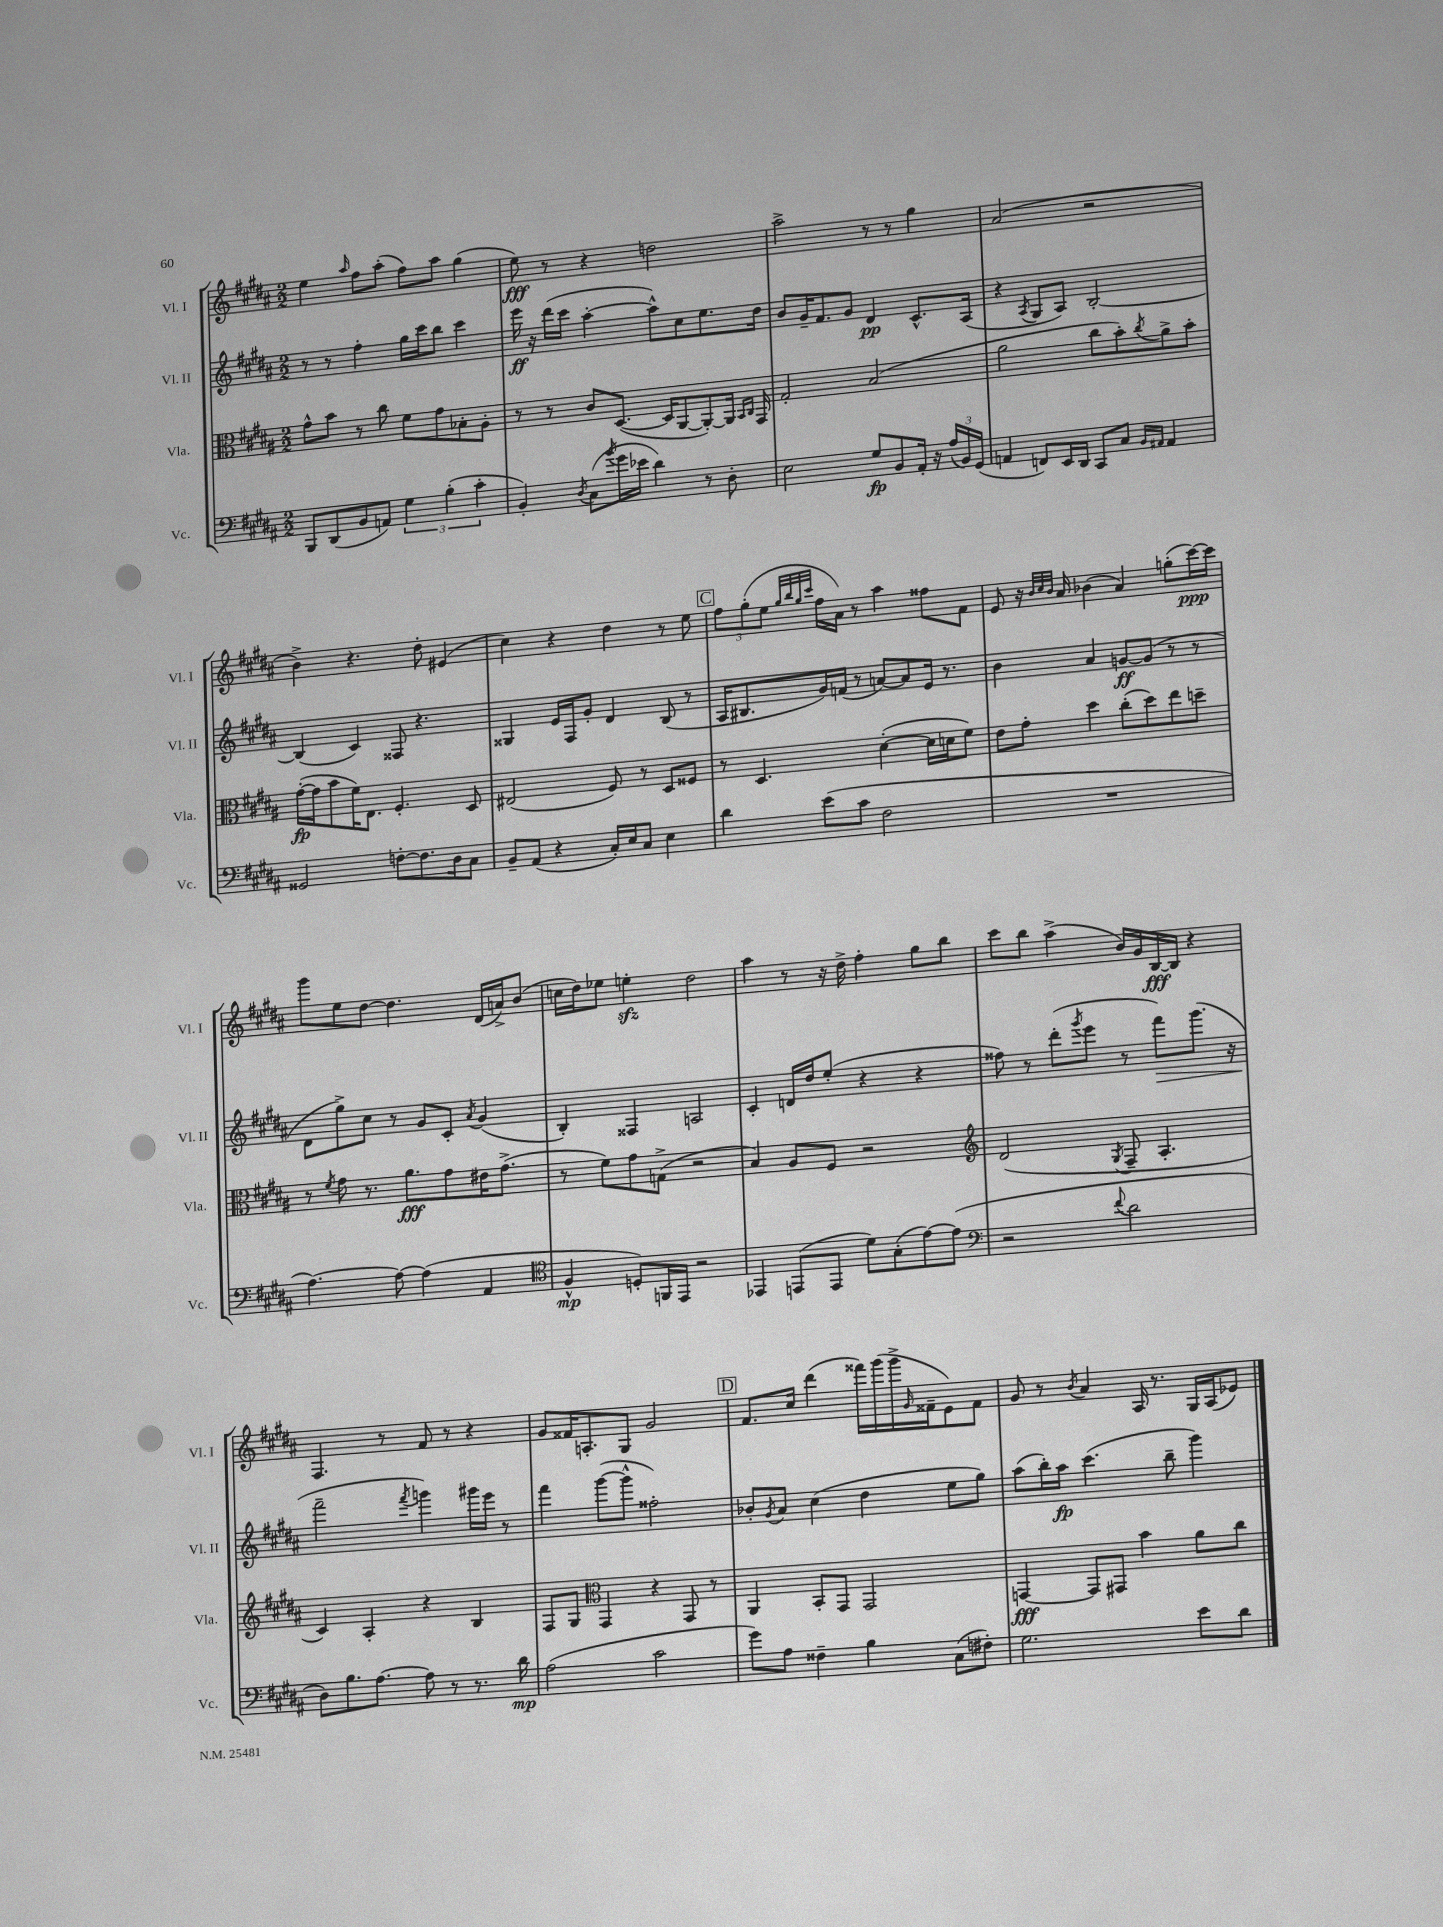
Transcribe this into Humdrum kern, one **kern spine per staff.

**kern	**kern	**kern	**kern
*staff4	*staff3	*staff2	*staff1
*clefF4	*clefC3	*clefG2	*clefG2
*k[f#c#g#d#a#]	*k[f#c#g#d#a#]	*k[f#c#g#d#a#]	*k[f#c#g#d#a#]
*M2/2	*M2/2	*M2/2	*M2/2
8BBB	8g#^^	8r	4ee
(8DD#	8b	8r	.
.	.	.	16qqaa#
8BB	8r	4ff#'	8ff#
8AA)	8cc#	.	(8aa#'
6G#	8f#	16gg#	8ff#)
.	.	16ccc#	.
.	8g#	8bb	8aa#
(6B'	.	.	.
.	8B-'	4ccc#	(4gg#
6c#'	.	.	.
.	8A#'	.	.
=	=	=	=
4BB')	8r	16eee	8ee)
.	.	16r	.
.	8r	(16ddd#	8r
.	.	16ccc#	.
8qD#	.	.	.
(8C#	8c#	[4aa#'	4r
8qb	.	.	.
16g#	([8.D#	.	.
16e-	.	.	.
4d#)	.	8aa#^^])	2dd
.	16D#]	.	.
.	[8AA#	8cc#	.
8r	8AA#'_)	8.ee	.
8D#'	16AA#]	.	.
.	16qqBB	.	.
.	16qqC#	.	.
.	16GG#	16dd#	.
=	=	=	=
2E	2G#'	8b	2aa#^
.	.	16g#~	.
.	.	8.f#	.
.	.	8g#	.
8G#	(2B	4d#	8r
8BB	.	.	8r
16AA#'	.	8.c#^^	4gg#
16r	.	.	.
(24A#	.	.	.
24BB)	.	.	.
.	.	(16A#	.
(24GG#	.	.	.
=	=	=	=
4AA	2a#	4r	(2a#
.	.	8qA#	.
8FF)	.	8G#	.
16EE	.	8A#)	.
16DD#	.	.	.
8CC#	8cc#	[2B'	2r
8C#	8b')	.	.
16qqBB	.	.	.
16qqAA#	8qcc#	.	.
4AA#	8a#^	.	.
.	8b'	.	.
=	=	=	=
2GG##	([16g#'	(4B]	4b^)
.	16g#]	.	.
.	8b	.	.
.	16f#)	4c#)	4.r
.	8.E	.	.
[8F'	4.F#'	8F##	.
8.F]	.	4.r	8dd#'
.	.	.	(4e#
16D#	.	.	.
8C#	8D#	.	.
=	=	=	=
8BB~	(2E#	4G##	4cc#)
(8AA#	.	.	.
4r	.	16e	4r
.	.	16F#	.
.	.	8g#'	.
16C#')	8F#)	4d#	4dd#
16E	.	.	.
8C#	8r	.	.
4E	8D#	(8B	8r
.	8F##	8r	8ee
=	=	=	=
4d#	8r	16A#	12ff#
.	.	8.B#	.
.	.	.	(12gg#'
.	4.D#	.	.
.	.	.	12ee
.	.	.	32qqgg#
.	.	.	32qqbb
.	.	.	32qqgg#
.	.	.	32qqccc#
(8e	.	16g#)	16ff#
.	.	(16f	16a#)
8c#	.	8r	8r
2F#	([4d#'	[8a)	4aa#
.	.	8a]	.
.	16d#]	16e	8ff##
.	16d	8.r	.
.	8f#)	.	8f#
=	=	=	=
1r	8e	4b	8e
.	8g#'	.	16r
.	.	.	32qqb
.	.	.	32qqcc#
.	.	.	32qqb
.	.	.	16a#
.	4dd#	4a#	(4b-
.	(8cc#'	[8g	4a#)
.	8dd#)	(8g]	.
.	8ee	8r	(8gg'
.	8dd~	8r	[16ccc#)
.	.	.	16ccc#]
=	=	=	=
[4.A#)	8r	8d#	8ggg#
.	8qf#	.	.
.	8g#	8gg#^)	8ee
.	8.r	8cc#	[8dd#
8A#_	.	8r	4.dd#]
.	8.a#	.	.
(4A#]	.	8g#	.
.	8g#	8c#'	.
.	.	8qa#	.
4AA#	16e#	(4g#	(16d#
.	(8.g#^	.	16a^)
.	.	.	(8b
=	=	=	=
*clefC4	*	*	*
4F#^^	8r	4B')	16cc
.	.	.	16dd#)
.	8f#)	.	8ee-
8D')	8g#	4F##	4ee'
16FF	(8G^	.	.
16EE	.	.	.
2r	2r	2A	2dd#
=	=	=	=
4EE-	4B)	4c#'	4aa#
(8EE	8A#	16d	8r
.	.	16dd#	.
8EE	8F#	(8ee'	16r
.	.	.	16dd#^
8d#)	2r	4r	4ff#'
(8G#'	.	.	.
[8e)	.	4r	8gg#
(8e]	.	.	8bb
=	=	=	=
*clefF4	*clefG2	*	*
2r	(2d#	8ff##)	8ccc#
.	.	8r	8bb
.	.	(8ddd#'	(4aa#^
.	.	8qggg#	.
.	.	8eee	.
8qqf#	8qG#	.	.
2d#	8F#~	8r	16b)
.	.	.	16g#
.	4.A#'	8fff#)	[16B
.	.	.	16B]
.	.	(8.ggg#	4r
.	.	16r	.
=	=	=	=
8D#)	4c#)	2fff#~	4.F#
8.B	.	.	.
.	4A#'	.	.
[8.A#	.	.	.
.	.	.	8r
.	.	8qfff#	.
8A#]	4r	4ggg)	8f#
8r	.	.	8r
8.r	4B	16ggg#	4r
.	.	16eee	.
.	.	8r	.
16d#	.	.	.
=	=	=	=
(2A#	8F#	4fff#	8g#
.	8G#	.	16f##
.	.	.	8.A'
*	*clefC3	*	*
.	4GG#	([8ggg#	.
.	.	8ggg#^^]	8G#
2c#	4r	2ff##')	2g#
.	8GG#	.	.
.	8r	.	.
=	=	=	=
8g#)	4AA#	8b-'	8.f#
.	.	8qg#	.
8A#	.	8a#	.
.	.	.	16cc#
4F##~	8BB'	(4cc#	(4ddd#
.	8GG#	.	.
4B	2GG#	4dd#	16fff##)
.	.	.	(16ggg#
.	.	.	16ggg#^
.	.	.	16qqg#
.	.	.	16f##~
(8C#	.	8ee	8e)
8F#')	.	8gg#)	8f##
=	=	=	=
2.G#	[4GG	(8aa#	8g#
.	.	16bb')	8r
.	.	16aa#	.
.	.	.	8qb
.	8GG]	(4.ccc#	4a#
.	8GG#	.	.
.	4b	.	16A#
.	.	.	8.r
.	.	8bb~	.
8e	8a#	4ggg#)	16G#
.	.	.	(16A#
8d#	8cc#	.	8e-)
==	==	==	==
*-	*-	*-	*-
